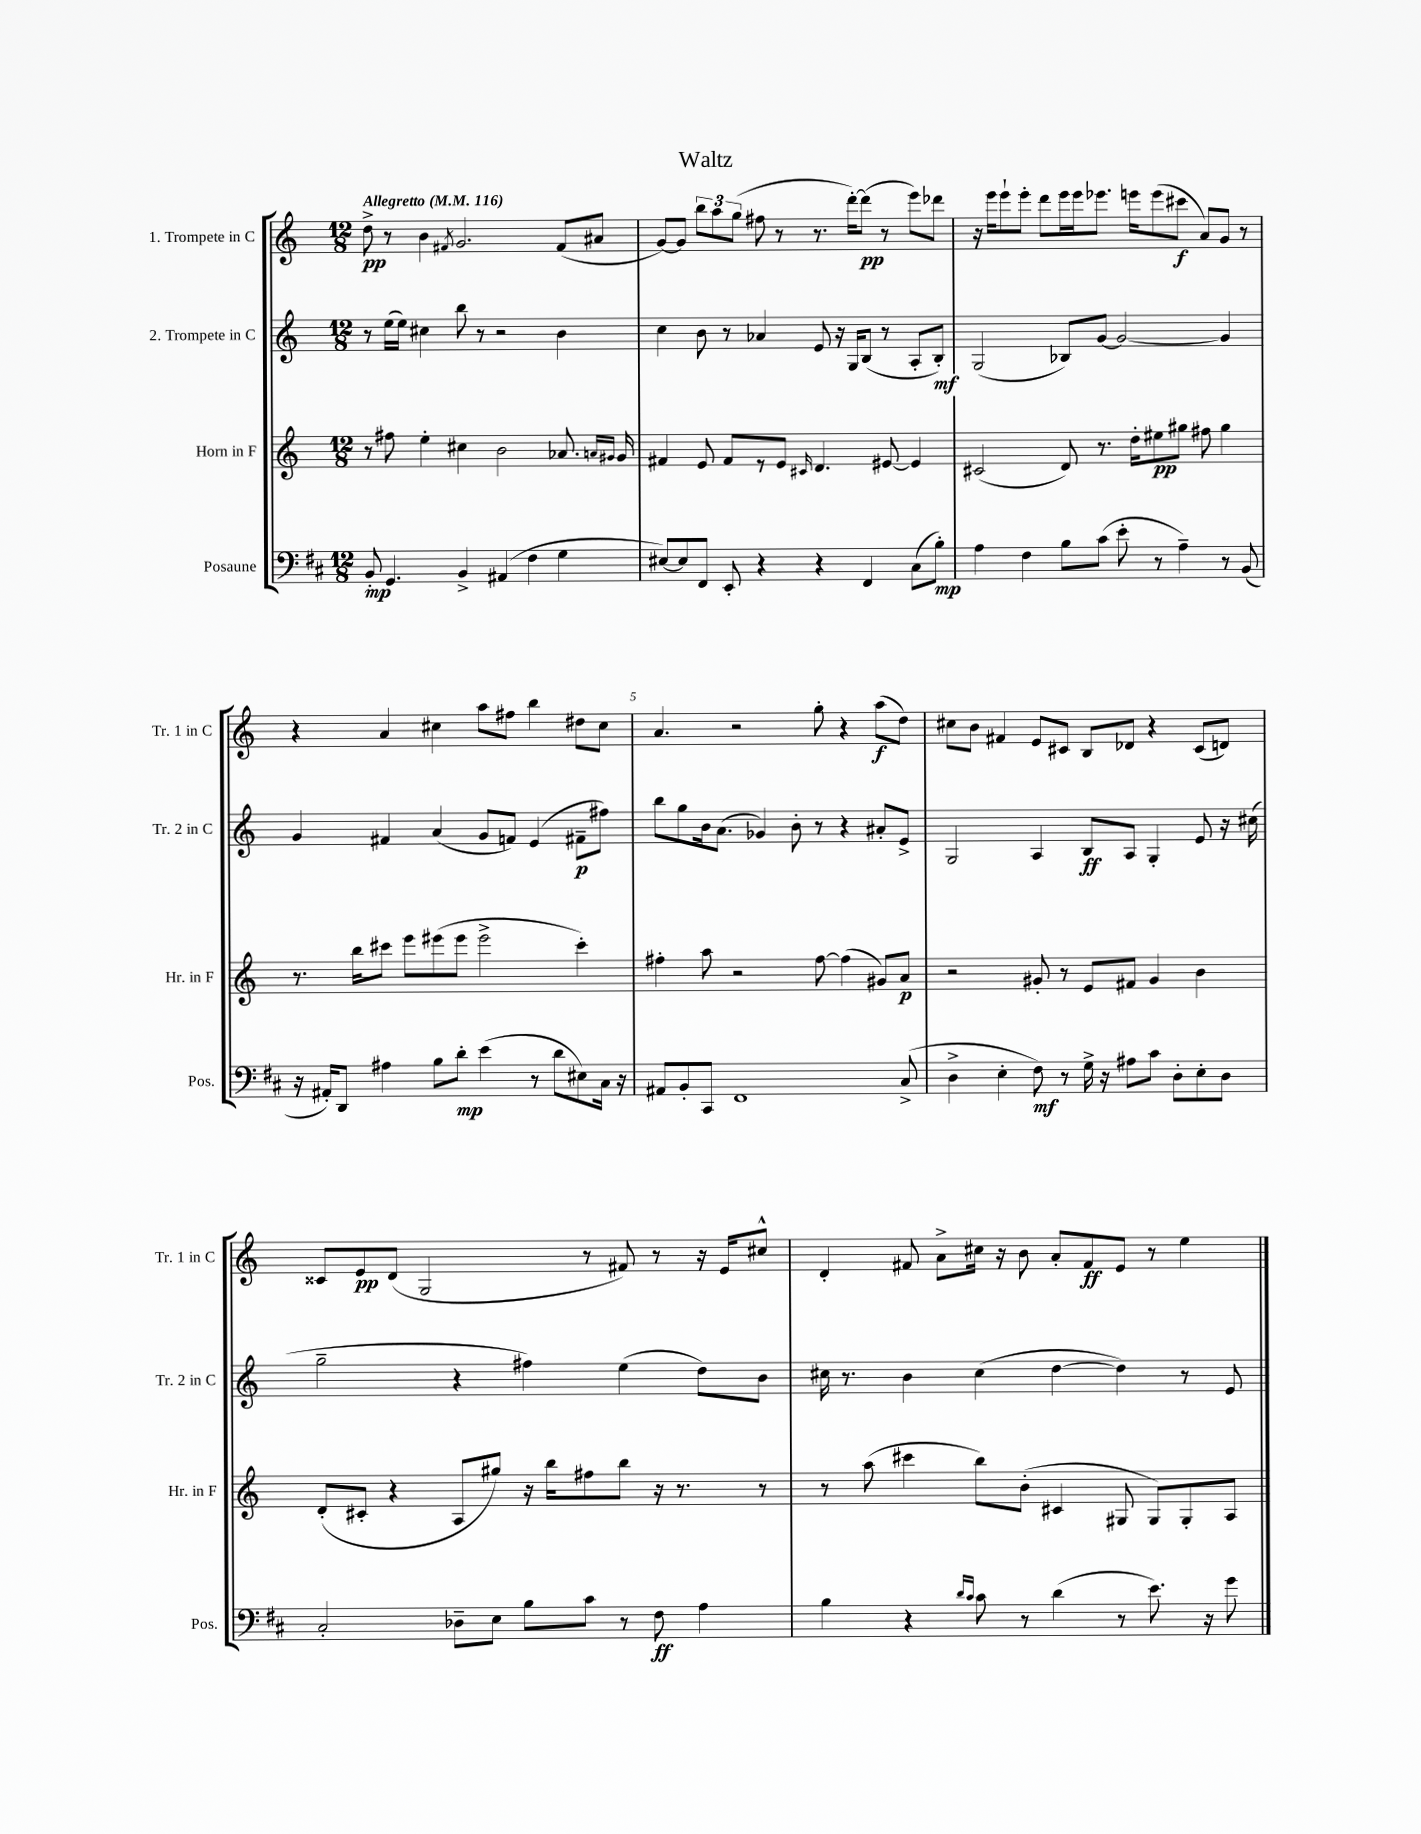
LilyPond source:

\header { title = "Waltz" }
<<
\new StaffGroup <<
\new Staff = "s0" \with { instrumentName = "1. Trompete in C" shortInstrumentName = "Tr. 1 in C" } {
    \clef treble \key c \major \numericTimeSignature \time 12/8 \tempo "Allegretto" 4 = 116
    \autoBeamOff d''8->\pp r8 b'4 \acciaccatura { fis'8 } g'2. fis'8[( ais'8] |
    g'8[~) g'8] \tuplet 3/2 { b''8[ a''8 g''8]( } fis''8 r8 r8. d'''16[~-.) d'''8]\pp( r8 e'''8[) des'''8] |
    r16 e'''16[ e'''8-! e'''8]-. d'''8[ e'''16 e'''16 ees'''8.] e'''16[ e'''8( cis'''8]\f a'8[) g'8] r8 |
    r4 a'4 cis''4 a''8[ fis''8] b''4 dis''8[ cis''8] |
    a'4. r2 g''8-. r4 a''8[\f( d''8]) |
    cis''8[ b'8] fis'4 e'8[ cis'8] b8[ des'8] r4 cis'8[( d'8]) |
    cisis'8[ e'8\pp d'8]( g2 r8 fis'8) r8 r16 e'16[ cis''8]-^ |
    d'4-. fis'8 a'8[-> cis''16] r16 b'8 a'8[-. fis'8\ff e'8] r8 e''4 \bar "|." |
}
\new Staff = "s1" \with { instrumentName = "2. Trompete in C" shortInstrumentName = "Tr. 2 in C" } {
    \clef treble \key c \major \numericTimeSignature \time 12/8
    \autoBeamOff r8 e''16[( e''16]) cis''4 b''8 r8 r2 b'4 |
    c''4 b'8 r8 aes'4 e'8 r16 g16[ b8]( r8 a8[-. b8]-.\mf) |
    g2( bes8[) g'8]~ g'2~ g'4 |
    g'4 fis'4 a'4( g'8[ f'8]) e'4( fis'8[--\p fis''8]) |
    b''8[ g''8 b'16 a'8.]( ges'4) b'8-. r8 r4 ais'8[-. e'8]-> |
    g2 a4 b8[\ff a8] g4-. e'8 r16 cis''16( |
    g''2-- r4 fis''4) e''4( d''8[) b'8] |
    cis''16 r8. b'4 cis''4( d''4~ d''4) r8 e'8 \bar "|." |
}
\new Staff = "s2" \with { instrumentName = "Horn in F" shortInstrumentName = "Hr. in F" } {
    \clef treble \key c \major \numericTimeSignature \time 12/8
    \autoBeamOff r8 fis''8 e''4-. cis''4 b'2 aes'8. \grace { a'16[ gis'16] } gis'16 |
    fis'4 e'8 fis'8[ r8 e'8] \grace { cis'16 } d'4. eis'8~ eis'4 |
    cis'2( d'8) r8. d''16[-. eis''8\pp gis''8] fis''8 gis''4 |
    r8. b''16[ cis'''8] e'''8[ eis'''8( eis'''8] eis'''2-> cis'''4-.) |
    fis''4-. a''8 r2 fis''8~ fis''4( gis'8[) a'8]\p |
    r2 gis'8-. r8 e'8[ fis'8] gis'4 b'4 |
    d'8[-.( cis'8]-. r4 a8[ gis''8]) r16 b''16[ fis''8 b''8] r16 r8. r8 |
    r8 a''8( cis'''4 b''8[) b'8]-.( cis'4 gis8 gis8[) gis8-. a8] \bar "|." |
}
\new Staff = "s3" \with { instrumentName = "Posaune" shortInstrumentName = "Pos." } {
    \clef bass \key d \major \numericTimeSignature \time 12/8
    \autoBeamOff b,8-.\mp g,4. b,4-> ais,4( fis4 g4 |
    eis8[~) eis8 fis,8] e,8-. r4 r4 fis,4 cis8[( b8]-.\mp) |
    a4 fis4 b8[ cis'8]( e'8-. r8 a4--) r8 b,8( |
    r16 ais,16[-.) d,8] ais4 b8[ d'8]-.\mp e'4( r8 d'8[ eis8) cis16] r16 |
    ais,8[ b,8-. cis,8] fis,1 cis8->( |
    d4-> e4-. fis8\mf) r8 g16-> r16 ais8[ cis'8] d8[-. e8-. d8] |
    cis2-. des8[-- e8] b8[ cis'8] r8 fis8\ff a4 |
    b4 r4 \grace { d'16[ cis'16] } cis'8 r8 d'4( r8 e'8.) r16 g'8 \bar "|." |
}
>>
>>
\layout { \context { \Score \override BarNumber.break-visibility = ##(#f #t #t) barNumberVisibility = #(every-nth-bar-number-visible 5) } }
